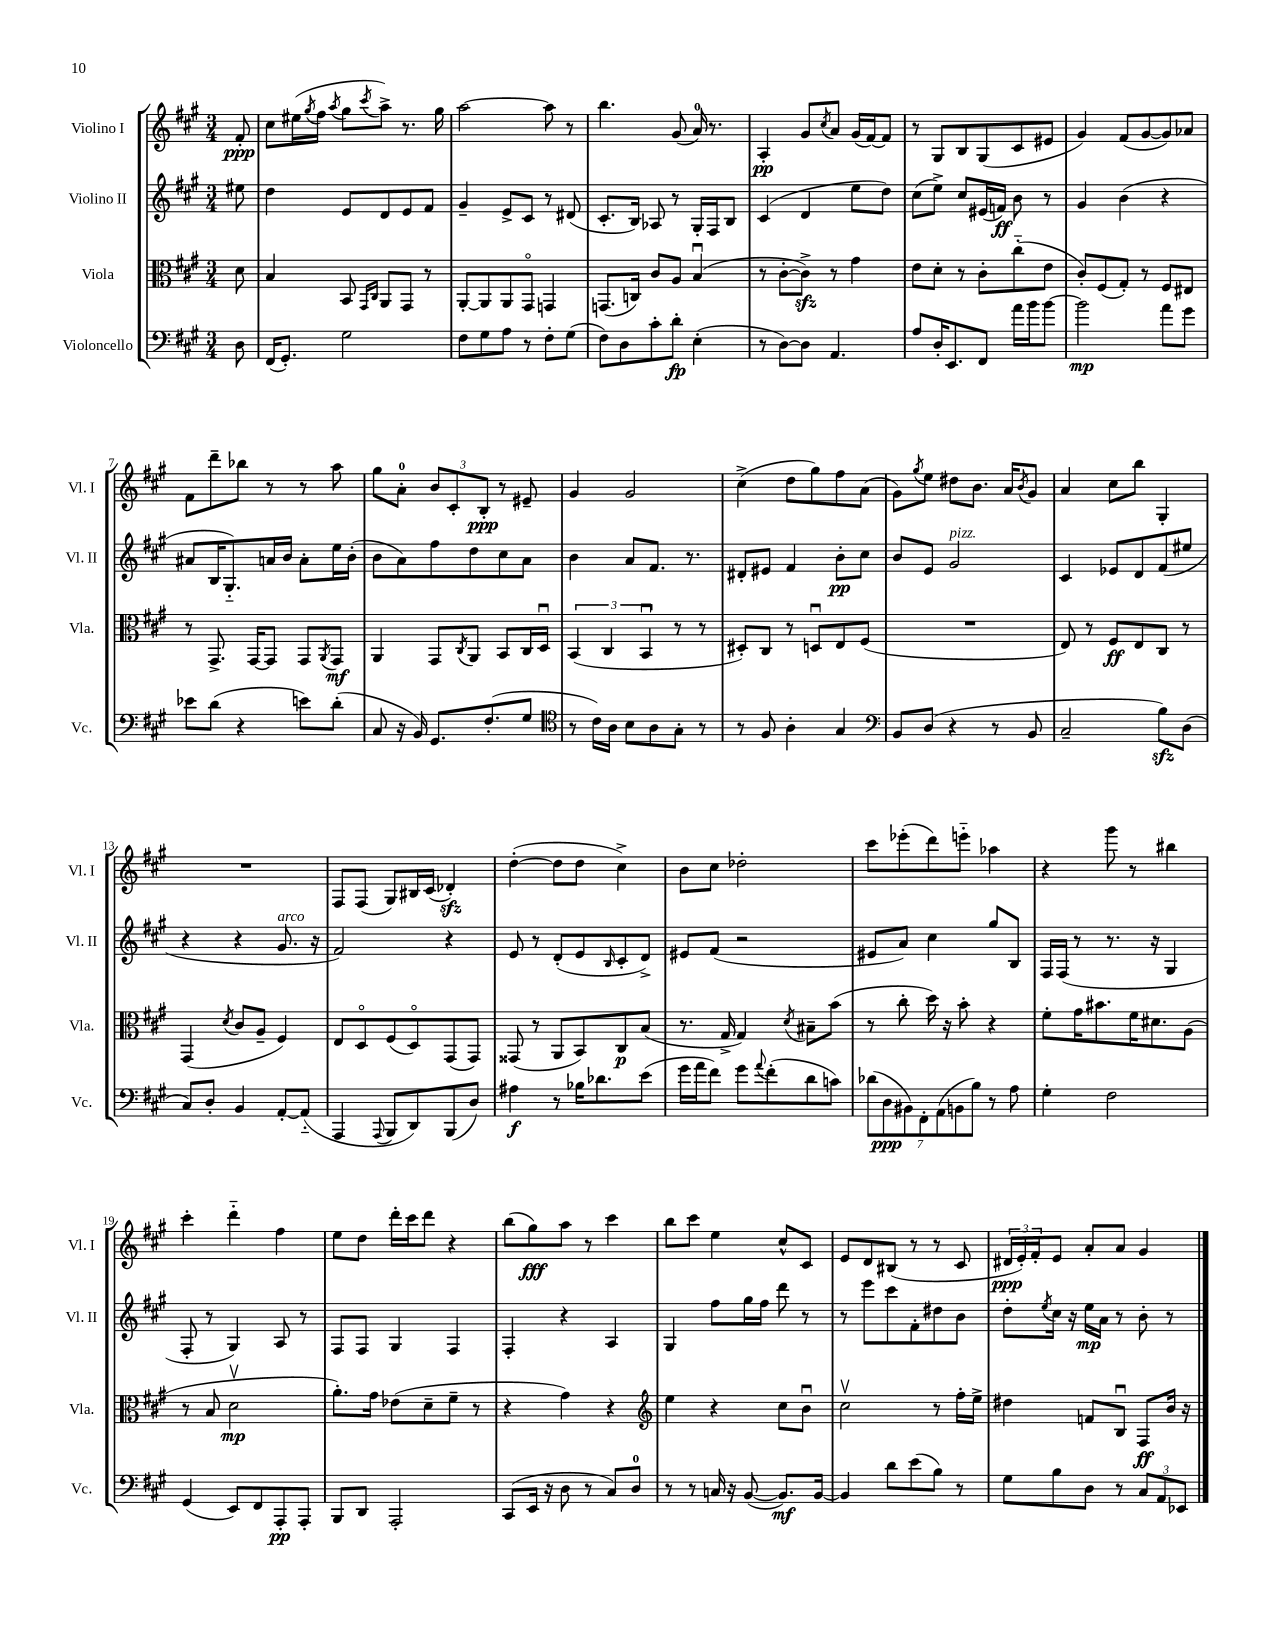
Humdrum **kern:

**kern	**kern	**kern	**kern
*staff4	*staff3	*staff2	*staff1
*clefF4	*clefC3	*clefG2	*clefG2
*k[f#c#g#]	*k[f#c#g#]	*k[f#c#g#]	*k[f#c#g#]
*M3/4	*M3/4	*M3/4	*M3/4
8D	8d	8ee#	8f#'
=	=	=	=
(16FF#	4B	4dd	8cc#
8.GG#')	.	.	.
.	.	.	(16ee#
.	.	.	8qgg#
.	.	.	16ff#
.	.	.	8qaa
2G#	8BB	8e	8gg#
.	16qqGG#	.	.
.	16qqC#	.	8qccc#
.	8AA	8d	8aa^)
.	8GG#	8e	8.r
.	8r	8f#	.
.	.	.	16gg#
=	=	=	=
8F#	[8AA'	4g#~	[2aa
8G#	8AA]	.	.
8A	8AA	8e^	.
8r	8GG#o	8c#	.
8F#'	4GG	8r	8aa]
(8G#	.	(8d#	8r
=	=	=	=
8F#)	(8.GG	8.c#'	4.bb
8D	.	.	.
.	16C)	16B)	.
8c#'	8c#	8A-	.
8d'	8A	8r	(8g#
(4E'	(4Bu	16G#'	16a)
.	.	16F#	8.r
.	.	8B	.
=	=	=	=
8r	8r	(4c#	4A'
[8D)	[8c#'	.	.
8D]	8c#^])	4d	8g#
.	.	.	8qcc#
4.AA	8r	.	8a
.	4g#	8ee	(16g#
.	.	.	[16f#)
.	.	8dd)	8f#]
=	=	=	=
8A	8e	(8cc#	8r
16D'	8d'	8ee^)	8G#
8.EE	.	.	.
.	8r	8cc#	8B
8FF#	8c#'	(16e#	(8G#
.	.	16f)	.
16a	(8cc#'~	8b	8c#
16b	.	.	.
[8b	8e	8r	8e#
=	=	=	=
2b]	8c#')	4g#	4g#)
.	(8F#	.	.
.	8G#')	(4b	(8f#
.	8r	.	[8g#
8a	8F#	4r	8g#])
8g#	8E#	.	8a-
=	=	=	=
8e-	8r	8a#	8f#
(8d	8.GG#^	16B	8ddd~
.	.	8.G#'~)	.
4r	.	.	8bb-
.	[16GG#	.	.
.	8GG#]	16a	8r
.	.	16b	.
8e)	8GG#	8a'	8r
.	8qAA	.	.
(8d'	8GG#	16ee	8aa
.	.	(16b'	.
=	=	=	=
8C#	4AA	8b	8gg#
16r	.	8a)	8a'
16BB)	.	.	.
8.GG#	8GG#	8ff#	12b
.	.	.	12c#'
.	8qC#	.	.
.	8AA	8dd	.
.	.	.	12B'
(8.F#'	.	.	.
.	8BB	8cc#	8r
8G#	16C#	8a	8e#~
.	16Du	.	.
=	=	=	=
*clefC4	*	*	*
8r	(6BB	4b	4g#
16c#)	.	.	.
.	6C#	.	.
16A	.	.	.
8B	.	8a	2g#
.	6BBu	.	.
8A	.	8.f#	.
8G#'	8r	.	.
.	.	8.r	.
8r	8r	.	.
=	=	=	=
8r	8D#')	8d#'	(4cc#^
8F#	8C#	8e#	.
4A'	8r	4f#	8dd
.	8Du	.	8gg#)
4G#	8E	8b'	8ff#
.	(8F#	8cc#	(8a
=	=	=	=
*clefF4	*	*	*
8BB	2.r	8b	8g#)
.	.	.	8qgg#
(8D	.	8e	8ee
4r	.	2g#	8dd#
.	.	.	8.b
8r	.	.	.
.	.	.	16a
.	.	.	8qb
8BB	.	.	8g#
=	=	=	=
2C#~	8E)	4c#	4a
.	8r	.	.
.	8F#	8e-	8cc#
.	8E	8d	8bb
8B)	8C#	(8f#	4G#'
(8D	8r	8ee#	.
=	=	=	=
8C#)	(4GG#	4r	2.r
8D'	.	.	.
.	8qd	.	.
4BB	8c#	4r	.
.	8A~	.	.
[8AA'	4F#)	8.g#	.
(8AA'~]	.	.	.
.	.	16r	.
=	=	=	=
4AAA	8E	2f#)	8F#
.	8Do	.	(8F#
8qqAAA	.	.	.
8BBB	(8F#	.	8G#)
8DD)	8Do)	.	16B#
.	.	.	(16c#
(8BBB	(8GG#	4r	4d-')
8D)	8GG#)	.	.
=	=	=	=
4A#	(8GG##	8e	([4dd'
.	8r	8r	.
8r	8AA	(8d'	8dd]
16B-	8BB)	8e	8dd
8.d-	.	.	.
.	.	16qqB	.
.	8C#	8c#'	4cc#^)
(8e	(8B	8d^)	.
=	=	=	=
16g#	8.r	8e#	8b
16a	.	.	.
8f#)	.	(8f#	8cc#
.	16G#^	.	.
8g#	4G#)	2r	2dd-'
8qqa	.	.	.
(8f#'	.	.	.
.	8qd	.	.
8d	8B#~	.	.
8c)	(8b	.	.
=	=	=	=
(14d-	8r	8e#	8ccc#
14D	.	.	.
.	8cc#'	8a)	(8eee-'
14BB#)	.	.	.
14FF#'	.	.	.
.	16dd)	4cc#	8ddd)
(14AA	.	.	.
.	16r	.	.
14BB	.	.	.
.	8b'	.	8eee'~
14B)	.	.	.
8r	4r	8gg#	4aa-
8A	.	8B	.
=	=	=	=
4G#'	8f#'	16F#	4r
.	.	(16F#	.
.	16g#	8r	.
.	8.b#	.	.
2F#	.	8.r	8ggg#
.	16f#	.	8r
.	8.d#	16r	.
.	.	4G#	4bb#
.	(8A	.	.
=	=	=	=
(4GG#	8r	8F#'	4ccc#'
.	8B	8r	.
8EE)	2dv	4G#)	4ddd'~
8FF#	.	.	.
8AAA'	.	8A	4ff#
8AAA'	.	8r	.
=	=	=	=
8BBB	8.a')	8F#	8ee
8DD	.	8F#	8dd
.	16g#	.	.
2AAA'	(8e-	4G#	16ddd'
.	.	.	16ccc#
.	8d~	.	8ddd
.	8f#~	4F#	4r
.	8r	.	.
=	=	=	=
(8CC#	4r	4F#'	(8bb
16EE	.	.	8gg#)
16r	.	.	.
8D	4g#)	4r	8aa
8r	.	.	8r
8C#)	4r	4A	4ccc#
8D	.	.	.
=	=	=	=
*	*clefG2	*	*
8r	4ee	4G#	8bb
8r	.	.	8ccc#
16C	4r	8ff#	4ee
16r	.	.	.
([8BB	.	16gg#	.
.	.	16ff#	.
8.BB])	8cc#	8ddd	8cc#^^
.	8bu	8r	8c#
[16BB	.	.	.
=	=	=	=
4BB]	2cc#v	8r	8e
.	.	8eee	8d
8d	.	8ccc#	(8B#
(8e	.	8f#'	8r
8B)	8r	8dd#	8r
8r	16ff#'	8b	8c#
.	16ee^	.	.
=	=	=	=
8G#	4dd#	8dd'	24d#
.	.	.	24e')
.	.	.	24f#'
.	.	8qee	.
8B	.	16cc#	8e
.	.	16r	.
8D	8f	16ee	8a'
.	.	16a	.
8r	8Bu	8r	8a
12C#	8F#	8b'	4g#
12AA	.	.	.
.	16b	8r	.
12EE-	.	.	.
.	16r	.	.
==	==	==	==
*-	*-	*-	*-
